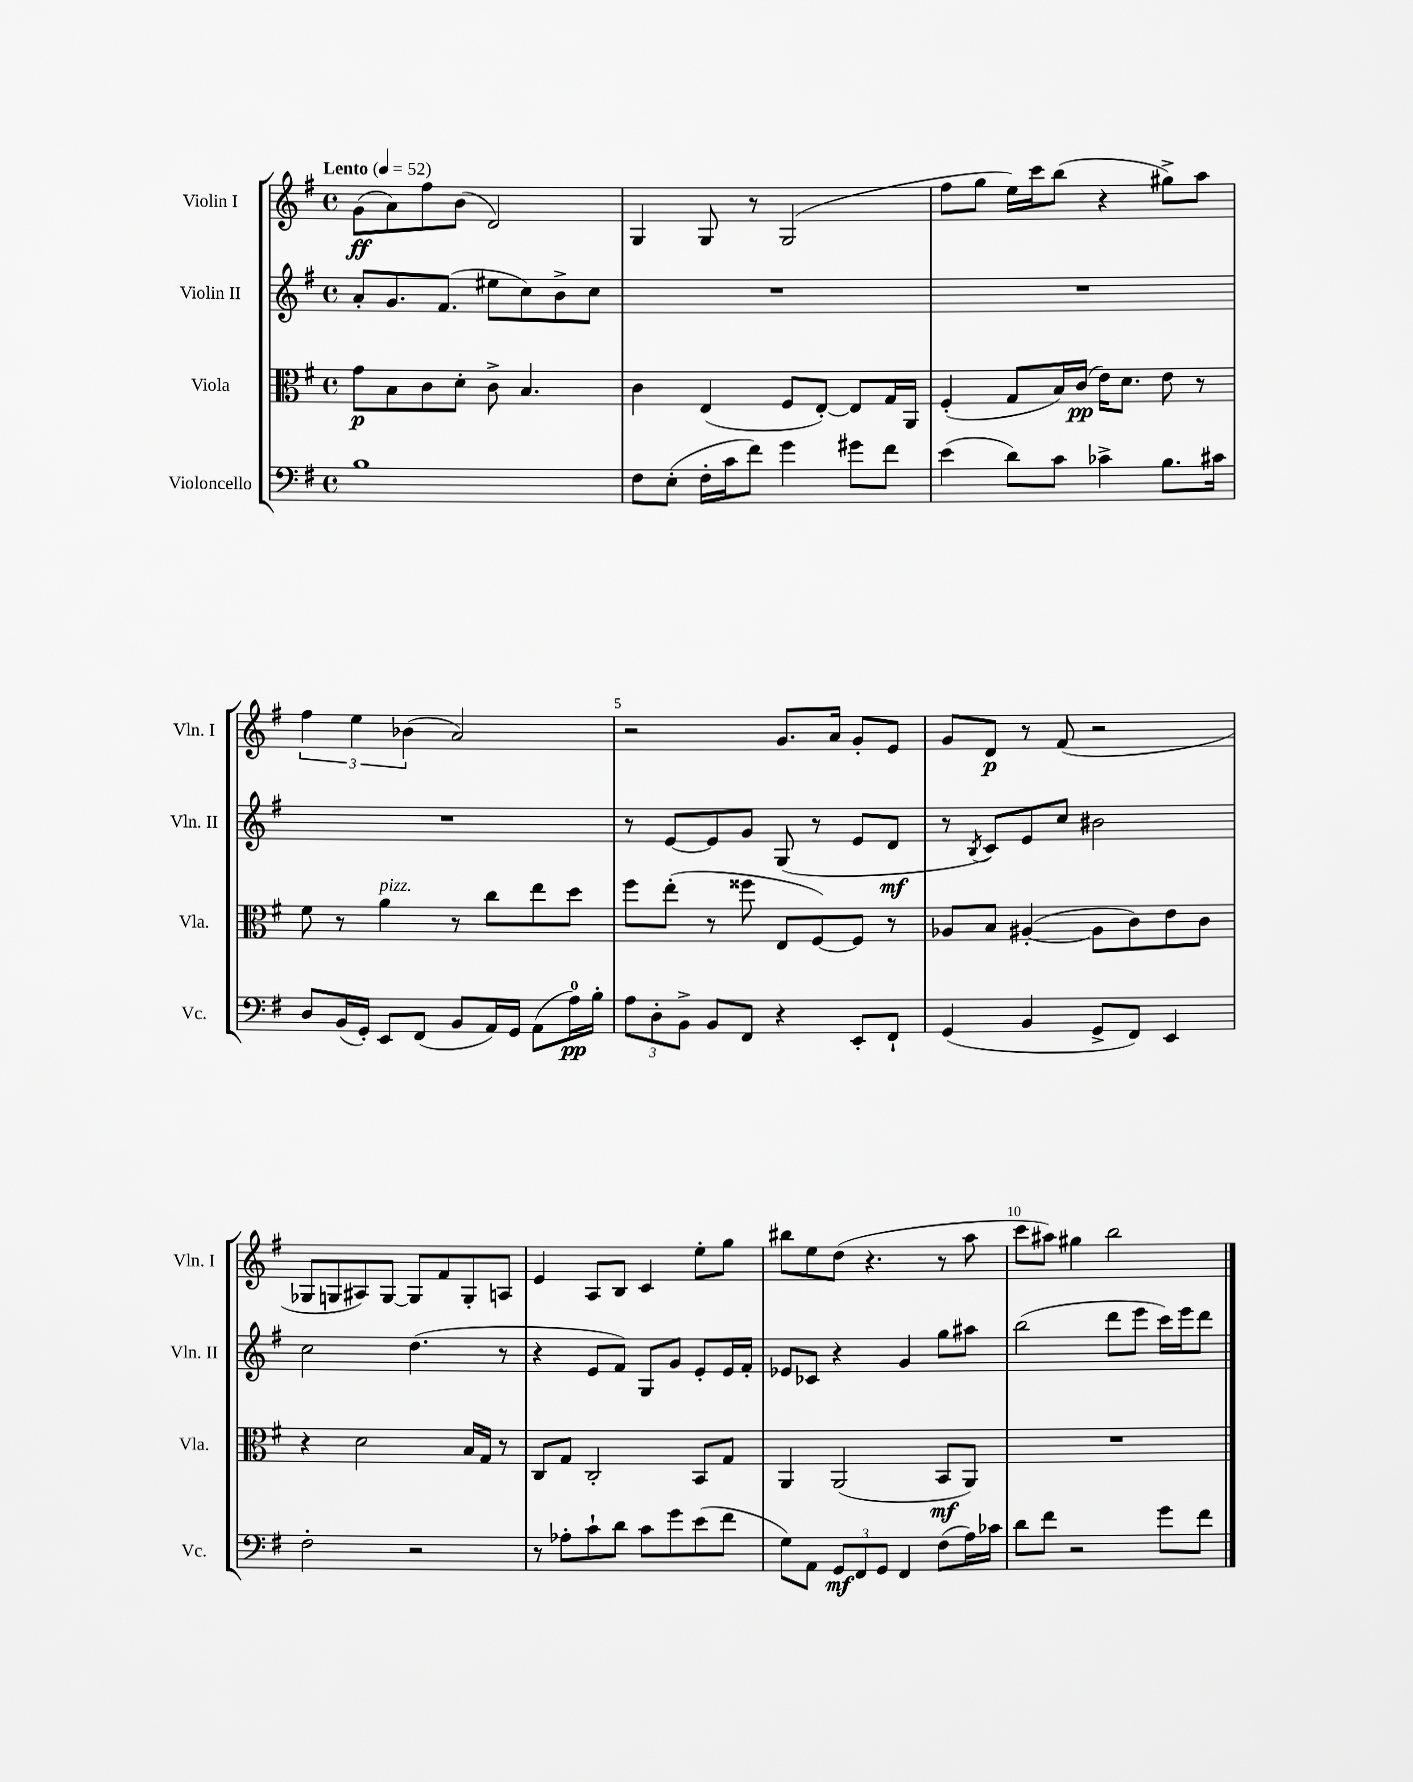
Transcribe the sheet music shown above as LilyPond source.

<<
\new StaffGroup <<
\new Staff = "s0" \with { instrumentName = "Violin I" shortInstrumentName = "Vln. I" } {
    \clef treble \key g \major \defaultTimeSignature \time 4/4 \tempo "Lento" 4 = 52
    g'8\ff( a'8) fis''8 b'8( d'2) |
    g4 g8 r8 g2( |
    fis''8 g''8 e''16) c'''16 b''8( r4 gis''8->) a''8 |
    \tuplet 3/2 { fis''4 e''4 bes'4( } a'2) |
    r2 g'8. a'16 g'8-. e'8 |
    g'8 d'8\p r8 fis'8( r2 |
    ges8 g8 ais8) g8~ g8 fis'8 g8-. a8 |
    e'4 a8 b8 c'4 e''8-. g''8 |
    bis''8 e''8 d''8( r4. r8 a''8 |
    c'''8 ais''8) gis''4 b''2 \bar "|." |
}
\new Staff = "s1" \with { instrumentName = "Violin II" shortInstrumentName = "Vln. II" } {
    \clef treble \key g \major \defaultTimeSignature \time 4/4
    a'8-. g'8. fis'8.( eis''8 c''8) b'8-> c''8 |
    R1 |
    R1 |
    R1 |
    r8 e'8~ e'8 g'8 g8( r8 e'8 d'8\mf |
    r8 \acciaccatura { b8 } c'8) e'8 c''8 bis'2 |
    c''2 d''4.( r8 |
    r4 e'8 fis'8) g8 g'8 e'8-. e'16 fis'16-. |
    ees'8 ces'8 r4 g'4 g''8 ais''8 |
    b''2( d'''8 e'''8 c'''16) e'''16 d'''8 \bar "|." |
}
\new Staff = "s2" \with { instrumentName = "Viola" shortInstrumentName = "Vla." } {
    \clef alto \key g \major \defaultTimeSignature \time 4/4
    g'8\p b8 c'8 d'8-. c'8-> b4. |
    c'4 e4( fis8 e8~-.) e8 g16 a,16 |
    fis4-.( g8 b16) c'16\pp( e'16) d'8. e'8 r8 |
    fis'8 r8 a'4^\markup { \italic "pizz." } r8 c''8 e''8 d''8 |
    fis''8 e''8-.( r8 fisis''8 e8 fis8~) fis8 r8 |
    aes8 b8 ais4~-.( ais8 c'8) e'8 c'8 |
    r4 d'2 b16 g16 r8 |
    c8 g8 c2-. b,8 g8 |
    a,4 a,2( b,8\mf a,8) |
    R1 \bar "|." |
}
\new Staff = "s3" \with { instrumentName = "Violoncello" shortInstrumentName = "Vc." } {
    \clef bass \key g \major \defaultTimeSignature \time 4/4
    b1 |
    fis8 e8-.( fis16-. c'16 fis'8) g'4 gis'8 fis'8 |
    e'4( d'8) c'8 ces'4-> b8. cis'16 |
    d8 b,16( g,16-.) e,8 fis,8( b,8 a,16) g,16 a,8( a16-0\pp) b16-. |
    \tuplet 3/2 { a8 d8-. b,8-> } b,8 fis,8 r4 e,8-. fis,8-! |
    g,4( b,4 g,8-> fis,8) e,4 |
    fis2-. r2 |
    r8 aes8-. c'8-! d'8 c'8 g'8 e'8( fis'8 |
    g8) a,8 \tuplet 3/2 { g,8\mf fis,8 g,8 } fis,4 fis8( a16) ces'16 |
    d'8 fis'8 r2 g'8 fis'8 \bar "|." |
}
>>
>>
\layout { \context { \Score \override BarNumber.break-visibility = ##(#f #t #t) barNumberVisibility = #(every-nth-bar-number-visible 5) } }
